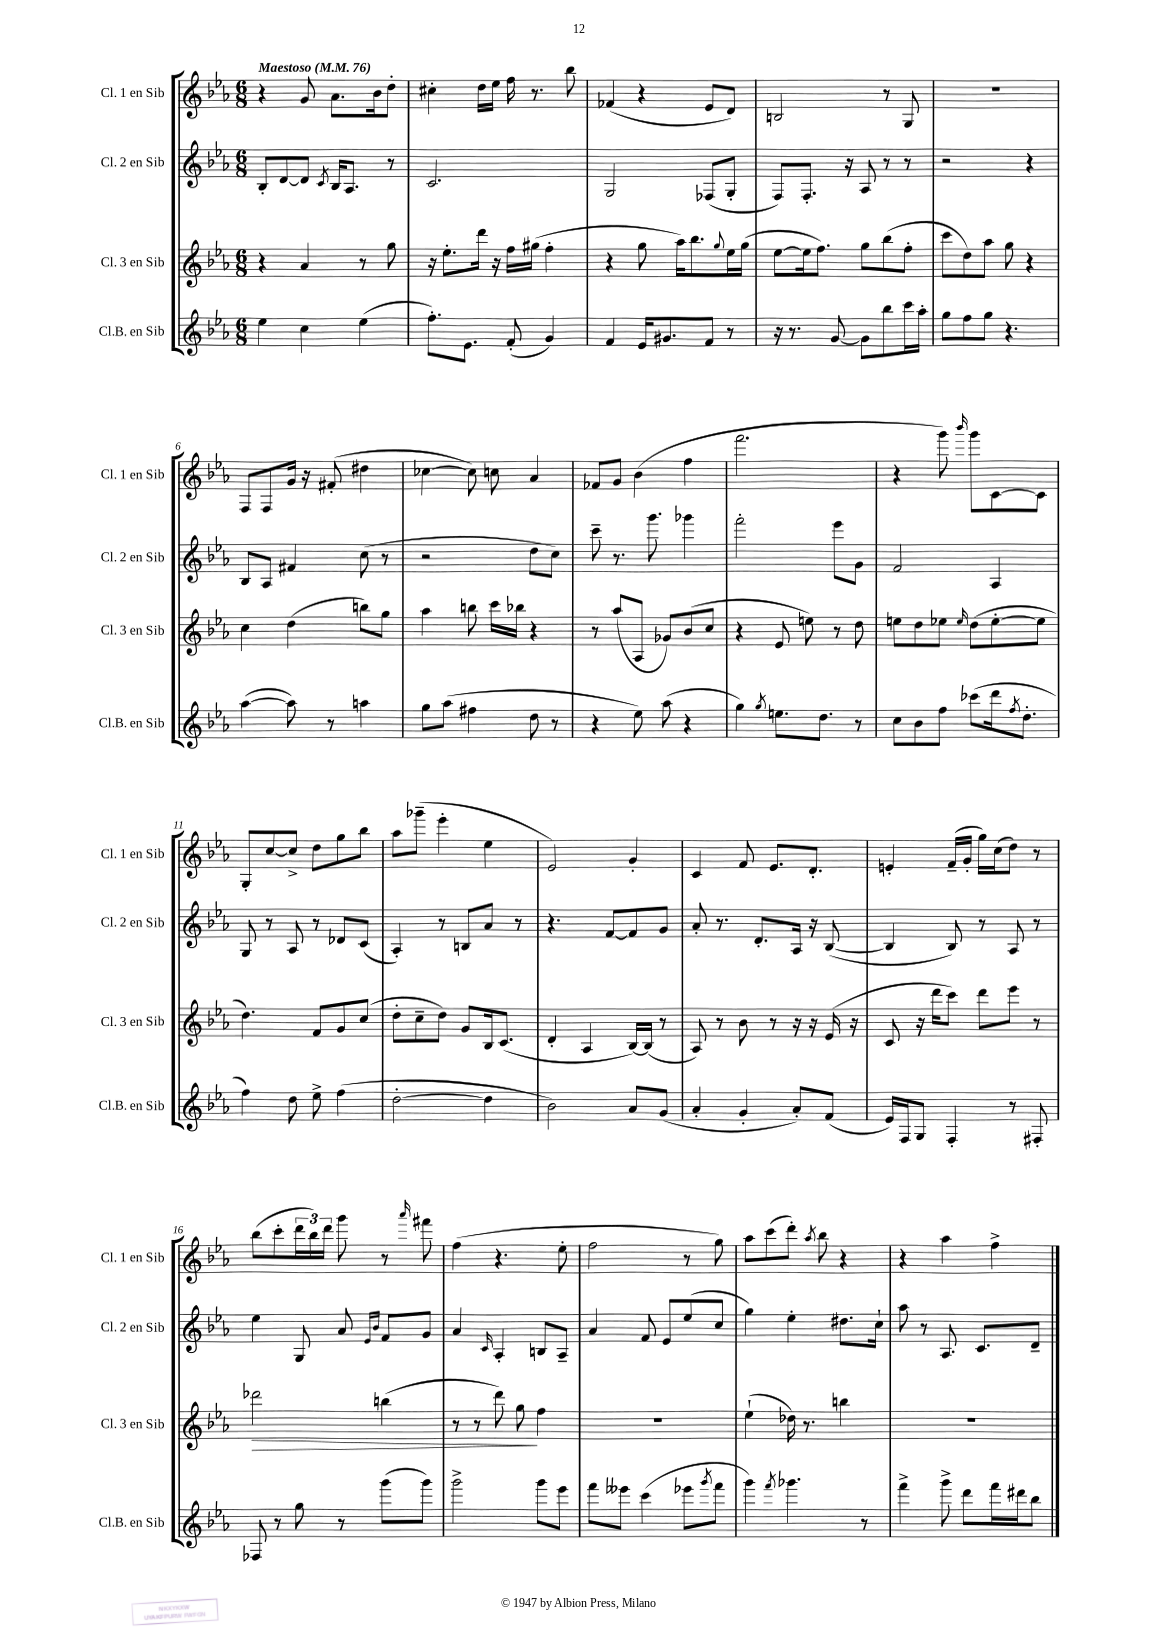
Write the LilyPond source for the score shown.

<<
\new StaffGroup <<
\new Staff = "s0" \with { instrumentName = "Cl. 1 en Sib" shortInstrumentName = "Cl. 1 en Sib" } {
    \clef treble \key ees \major \numericTimeSignature \time 6/8 \tempo "Maestoso" 4 = 76
    r4 g'8 aes'8. bes'16 d''8-. |
    cis''4-. d''16 ees''16 f''16 r8. bes''8 |
    fes'4( r4 ees'8 d'8) |
    b2 r8 g8 |
    R2. |
    f8 f8 g'16 r16 fis'8-.( dis''4 |
    ces''4~ ces''8) c''8 aes'4 |
    fes'8 g'8 bes'4( f''4 |
    f'''2. |
    r4 g'''8) \grace { bes'''16 } g'''8 c'8~ c'8 |
    g8-. c''8~ c''8-> d''8 g''8 bes''8 |
    aes''8 ges'''8--( ees'''4-. ees''4 |
    ees'2) g'4-. |
    c'4 f'8 ees'8. d'8.-. |
    e'4-. f'16--( g'16-. g''16) c''16( d''8) r8 |
    bes''8( c'''8-. \tuplet 3/2 { d'''16 bes''16) d'''16 } g'''8 r8 \grace { aes'''16 } fis'''8 |
    f''4( r4. ees''8-. |
    f''2 r8 g''8) |
    aes''8 c'''8( d'''8-.) \acciaccatura { aes''8 } bes''8 r4 |
    r4 aes''4 f''4-> \bar "|." |
}
\new Staff = "s1" \with { instrumentName = "Cl. 2 en Sib" shortInstrumentName = "Cl. 2 en Sib" } {
    \clef treble \key ees \major \numericTimeSignature \time 6/8
    bes8-. d'8~ d'8 \acciaccatura { c'8 } bes16 aes8. r8 |
    c'2. |
    g2 fes8( g8-. |
    f8) f8.-. r16 aes8 r8 r8 |
    r2 r4 |
    bes8 aes8 fis'4 c''8( r8 |
    r2 d''8 c''8) |
    c'''8-- r8. g'''8. ges'''4 |
    f'''2-. ees'''8 g'8 |
    f'2 aes4 |
    g8 r8 aes8 r8 des'8 c'8( |
    aes4-.) r8 b8 aes'8 r8 |
    r4. f'8~ f'8 g'8 |
    aes'8-. r8. d'8.-. aes16 r16 bes8~( |
    bes4 bes8) r8 aes8 r8 |
    ees''4 g8 aes'8 \grace { ees'16 bes'16 } f'8 g'8 |
    aes'4 \grace { c'16 } aes4-. b8 aes8-- |
    aes'4 f'8 ees'8 ees''8( c''8 |
    g''4) ees''4-. dis''8. c''16-! |
    aes''8 r8 aes8. c'8. d'8-- \bar "|." |
}
\new Staff = "s2" \with { instrumentName = "Cl. 3 en Sib" shortInstrumentName = "Cl. 3 en Sib" } {
    \clef treble \key ees \major \numericTimeSignature \time 6/8
    r4 aes'4 r8 g''8 |
    r16 ees''8.-. d'''16 r16 f''16 gis''16( f''4-. |
    r4 g''8 aes''16) bes''8. \appoggiatura { g''8 } ees''16 g''16( |
    ees''8~ ees''16 f''8.) g''8 bes''8( f''8-. |
    c'''8 d''8) aes''8 g''8 r4 |
    c''4 d''4( b''8) g''8 |
    aes''4 b''8 c'''16 bes''16 r4 |
    r8 aes''8( aes8 ges'8) bes'8( c''8 |
    r4 ees'8 e''8) r8 d''8 |
    e''8 d''8 ees''8 \grace { ees''16 } d''8( ees''8~-. ees''8 |
    d''4.) f'8 g'8 c''8( |
    d''8-. c''8-- d''8) g'8 bes16 c'8.( |
    d'4-. aes4 bes16~) bes16( r8 |
    aes8) r8 bes'8 r8 r16 r16 ees'16( r16 |
    c'8 r16 d'''16 c'''8) d'''8 ees'''8 r8 |
    des'''2\> b''4( |
    r8 r8 d'''8) g''8\! f''4 |
    R2. |
    ees''4-!( des''16) r8. b''4 |
    R2. \bar "|." |
}
\new Staff = "s3" \with { instrumentName = "Cl.B. en Sib" shortInstrumentName = "Cl.B. en Sib" } {
    \clef treble \key ees \major \numericTimeSignature \time 6/8
    ees''4 c''4 ees''4( |
    f''8.-.) ees'8. f'8-.( g'4) |
    f'4 ees'16 gis'8. f'8 r8 |
    r16 r8. g'8~ g'8 bes''8 c'''16 aes''16-. |
    g''8 f''8 g''8 r4. |
    aes''4~( aes''8) r8 a''4 |
    g''8 aes''8( fis''4 d''8 r8 |
    r4 ees''8) aes''8( r4 |
    g''4) \acciaccatura { g''8 } e''8. d''8. r8 |
    c''8 bes'8 f''8 ces'''8( d'''16 \acciaccatura { f''8 } d''8.-. |
    f''4) d''8 ees''8-> f''4( |
    d''2~-. d''4 |
    bes'2) aes'8 g'8( |
    aes'4-. g'4-. aes'8-.) f'8( |
    ees'16) f16 g8 f4-. r8 fis8-. |
    fes8 r8 g''8 r8 g'''8( g'''8) |
    g'''2-> g'''8 ees'''8 |
    f'''8 eeses'''8 c'''4( ees'''8 \acciaccatura { g'''8 } f'''8 |
    g'''4) \acciaccatura { f'''8 } ges'''4. r8 |
    f'''4-> g'''8-> d'''8 f'''16 dis'''16 bes''8 \bar "|." |
}
>>
>>
